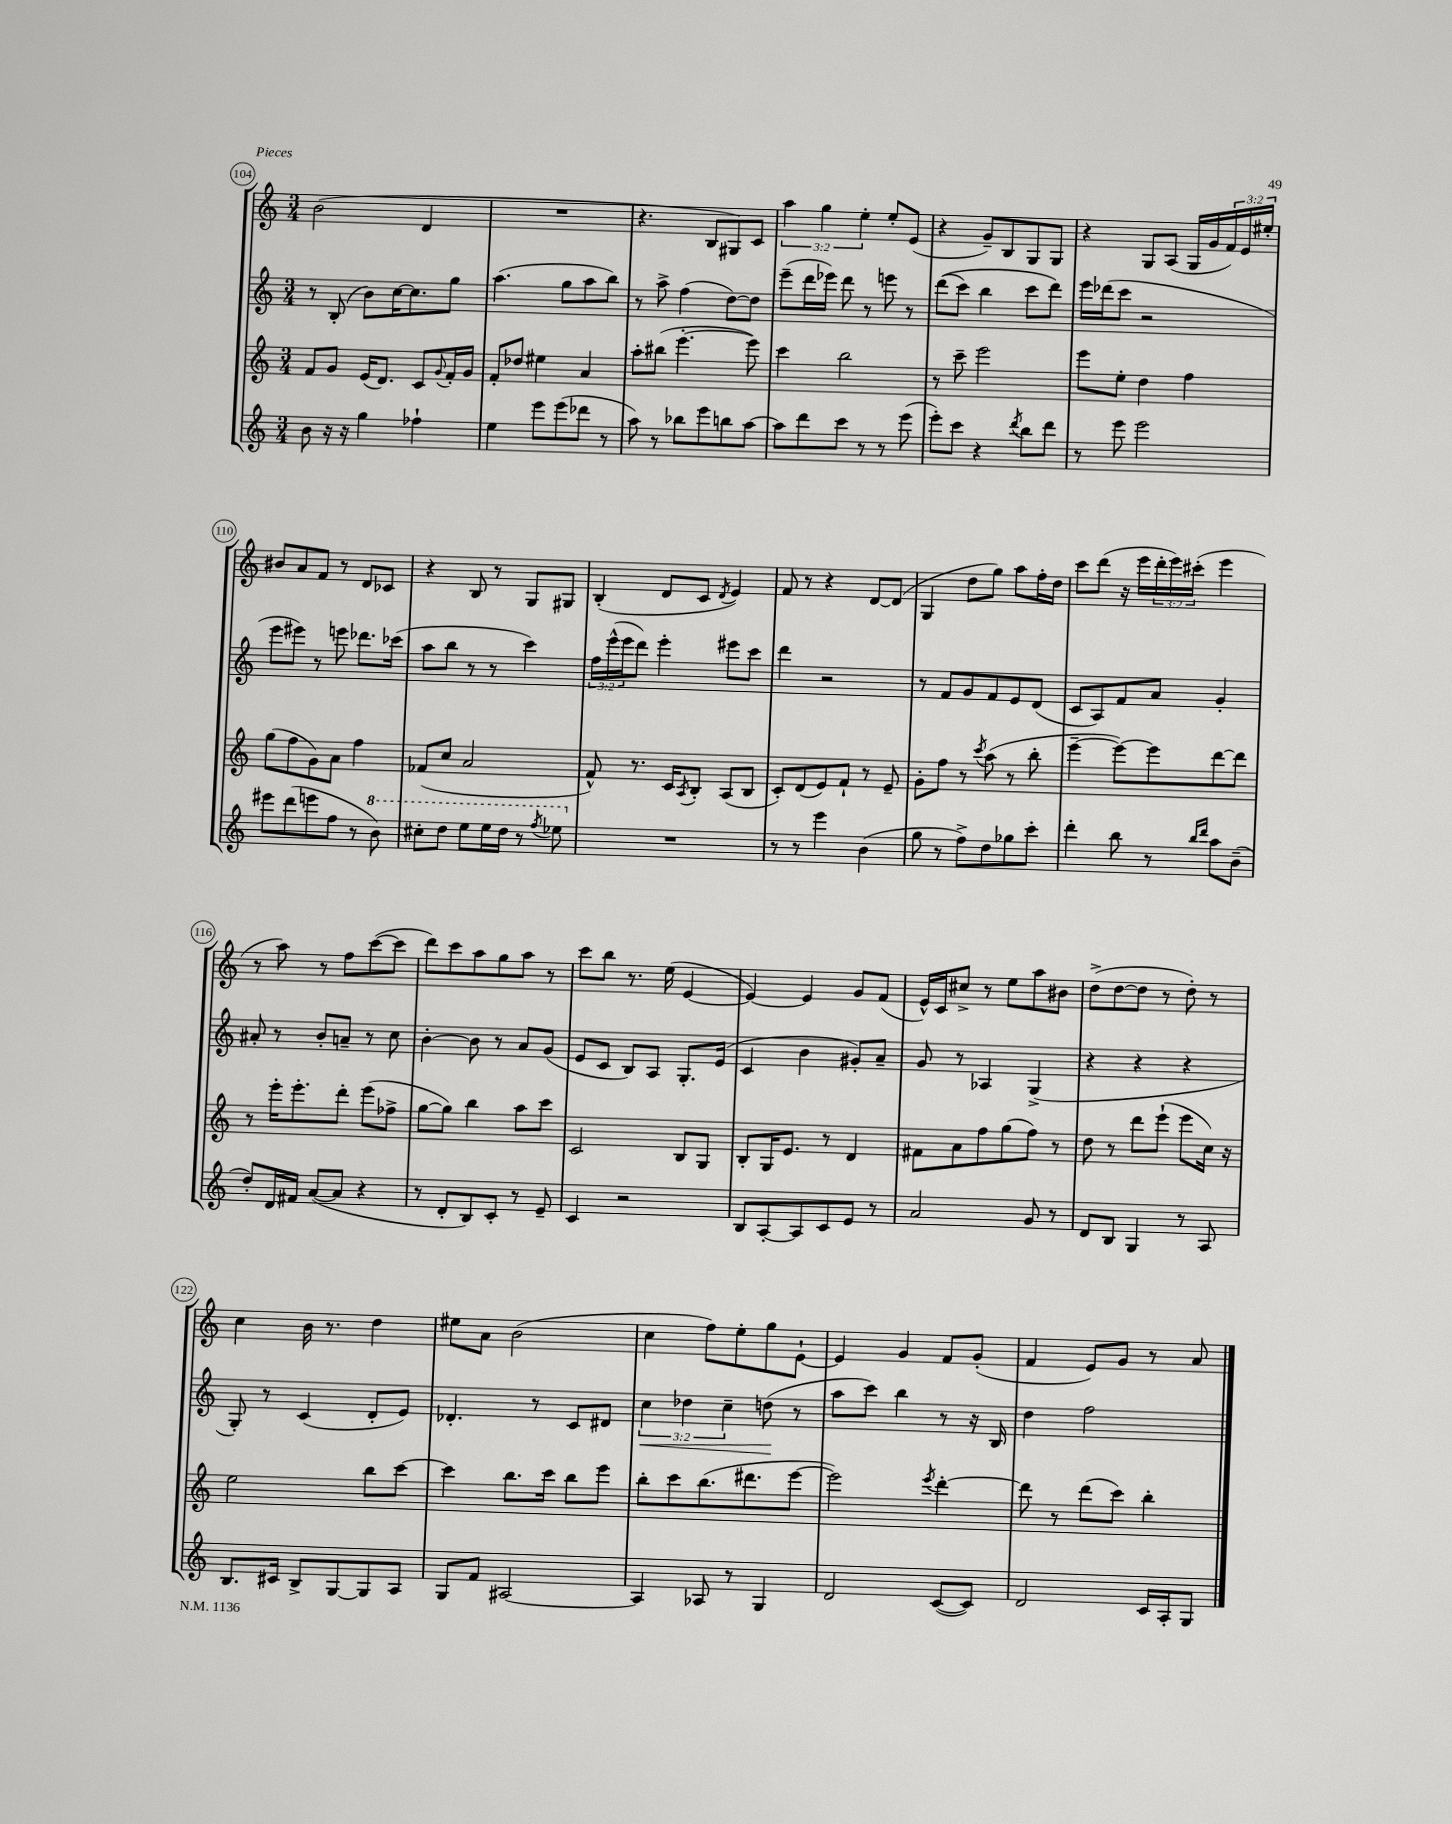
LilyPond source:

<<
\new StaffGroup <<
\new Staff = "s0" {
    \clef treble \key c \major \numericTimeSignature \time 3/4 \override Staff.TupletNumber.text = #tuplet-number::calc-fraction-text
    b'2( d'4 |
    R2. |
    r4. b8 gis8) c'8 |
    \tuplet 3/2 { a''4 g''4 e''4-. } e''8-. e'8( |
    r4 g'8--) b8 g8 g8 |
    r4 g8 a8( g16 g'16 \tuplet 3/2 { f'16) e'16 eis''16-. } |
    bis'8 a'8 f'8 r8 d'8 ces'8 |
    r4 b8 r8 g8 gis8 |
    b4-.( d'8 c'8 \acciaccatura { d'8 } e'4) |
    f'8 r8 r4 d'8~ d'8( |
    g4 d''8 g''8) a''8 f''16-. d''16 |
    c'''8 d'''8( r16 e'''16 \tuplet 3/2 { d'''16-. e'''16) cis'''16-.( } e'''4 |
    r8 a''8) r8 f''8 c'''8~( c'''8 |
    d'''8) c'''8 a''8 g''8 a''8 r8 |
    c'''8 b''8 r8. e''16( e'4~ |
    e'4~) e'4 g'8 f'8( |
    e'16-^) c'16 cis''8-> r8 e''8 a''8 bis'8 |
    d''8->( d''8~ d''8 r8 d''8-.) r8 |
    c''4 b'16 r8. d''4 |
    eis''8 a'8 b'2( |
    c''4 f''8) e''8-. g''8 e'8~-! |
    e'4 g'4 f'8 g'8-.( |
    f'4 e'8) g'8 r8 a'8 \bar "|." |
}
\new Staff = "s1" {
    \clef treble \key c \major \numericTimeSignature \time 3/4 \override Staff.TupletNumber.text = #tuplet-number::calc-fraction-text
    r8 b8-.( b'8) c''16~ c''8. g''8 |
    a''4.( g''8 a''8 b''8) |
    r8 a''8-> f''4( d''8~) d''8 |
    e'''8--( d'''16 ees'''16) d'''8 r8 e'''8 r8 |
    d'''8(\( c'''8) b''4 c'''8 d'''8\) |
    e'''16 des'''16( c'''8 r2 |
    e'''8 eis'''8) r8 e'''8 des'''8. ces'''16( |
    a''8 b''8 r8 r8 c'''4) |
    \tuplet 3/2 { f''16 e'''16-^( e'''16 } d'''8) e'''4-. eis'''8 c'''8 |
    d'''4 r2 |
    r8 f'8 g'8 f'8 e'8 d'8( |
    c'8 a8) f'8 a'8 g'4-. |
    ais'8-. r8 b'8-. a'8-- r8 c''8 |
    b'4~-. b'8 r8 a'8 g'8( |
    e'8 c'8 b8) a8 g8.-. e'16( |
    c'4 b'4 gis'8-.) a'8-- |
    g'8 r8 aes4 g4->( |
    r4 r4 r4 |
    g8-.) r8 c'4( d'8-. e'8) |
    des'4.-. r8 c'8 dis'8 |
    \tuplet 3/2 { c''4\< des''4 c''4-- } d''8\!( r8 |
    a''8 c'''8) b''4 r8 r16 b16 |
    d''4 f''2 \bar "|." |
}
\new Staff = "s2" {
    \clef treble \key c \major \numericTimeSignature \time 3/4
    f'8 g'8 e'16( d'8.) c'8 \appoggiatura { g'8 } f'16-. g'16 |
    f'8-. des''8 eis''4 a'4 |
    a''8-. bis''8( e'''4.~-. e'''8) |
    c'''4 b''2 |
    r8 c'''8-- e'''2 |
    e'''8 e''8-. d''4 f''4 |
    g''8( f''8 g'8) a'8 f''4 |
    fes'8( c''8 a'2 |
    f'8-^) r8. c'16 \acciaccatura { a8 } b8-. a8( b8 |
    c'8-.) d'8( e'8) f'8-! r8 e'8-- |
    g'8-. f''8 r8 \acciaccatura { c'''8 } a''8( r8 b''8-. |
    e'''4~-- e'''8~) e'''8 d'''8~ d'''8 |
    r8 e'''16-. e'''8.-. d'''8-. e'''8( fes''8-> |
    g''8~ g''8) b''4 a''8 c'''8 |
    c'2 b8 g8 |
    b8-. g16 e'8. r8 d'4 |
    fis'8 a'8 f''8 g''8( f''8) r8 |
    d''8 r8 d'''8 e'''8-!( e'''8 c''16) r16 |
    e''2 b''8 c'''8~ |
    c'''4 b''8. c'''16 b''8 e'''8 |
    b''8-. c'''8 b''8.( dis'''8. e'''8~ |
    e'''2) \acciaccatura { e'''8 } d'''4~-. |
    d'''8 r8 d'''8( c'''8) b''4-. \bar "|." |
}
\new Staff = "s3" {
    \clef treble \key c \major \numericTimeSignature \time 3/4
    b'8 r16 r16 g''4 fes''4-! |
    e''4 e'''8 e'''8( des'''8 r8 |
    a''8) r8 bes''8 e'''8 b''8 a''8~ |
    a''8 d'''8 c'''8 r8 r8 e'''8( |
    e'''8-.) c'''8 r4 \acciaccatura { d'''8 } b''8 d'''8 |
    r8 e'''8 e'''2 |
    eis'''8 d'''8( e'''8 f''8 r8 \ottava #1 b''8) |
    cis'''8-. d'''8 e'''8 e'''16 d'''16 r8 \acciaccatura { f'''8 } ees'''8 \ottava #0 |
    R2. |
    r8 r8 e'''4 b'4( |
    g''8 r8 f''8->) d''8 ges''8 c'''8-. |
    d'''4-. b''8 r8 \grace { b''16 d'''16 } a''8 b'8--( |
    d''8-.) d'16 fis'16 a'8~( a'8 r4 |
    r8 d'8-. b8) c'8-. r8 e'8-- |
    c'4 r2 |
    b8 a8~-. a8 c'8 e'8 r8 |
    a'2 g'8 r8 |
    d'8 b8 g4 r8 a8 |
    b8. cis'16 b8-> g8~ g8 a8 |
    g8 f'8 ais2~ |
    ais4 aes8 r8 g4 |
    d'2 c'8~( c'8) |
    d'2 c'16 a16-. g8 \bar "|." |
}
>>
>>
\layout { \context { \Score currentBarNumber = #104 \override BarNumber.stencil = #(make-stencil-circler 0.1 0.3 ly:text-interface::print) } }
